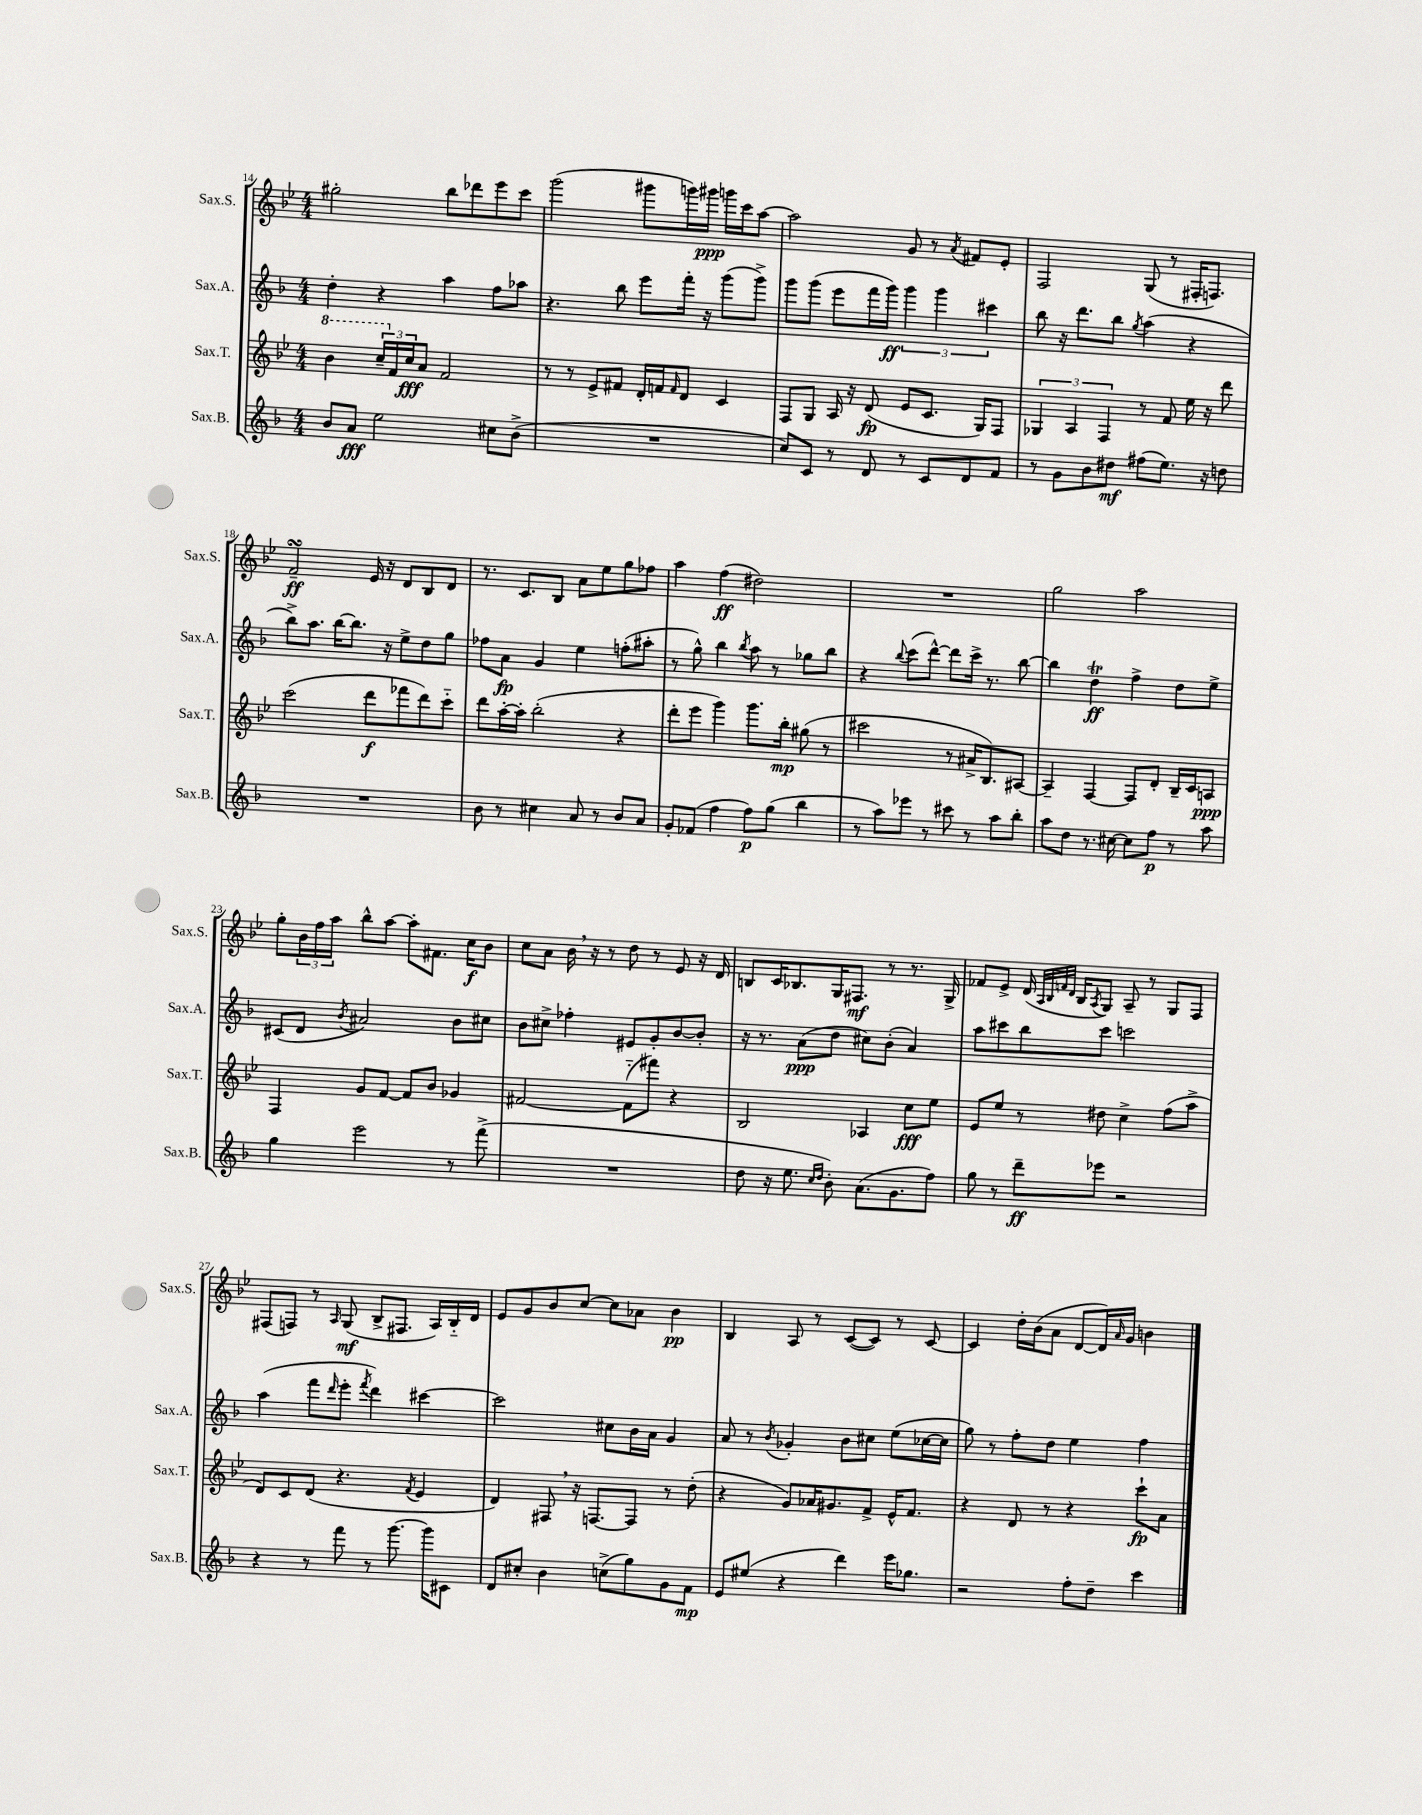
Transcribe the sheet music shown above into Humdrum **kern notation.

**kern	**kern	**kern	**kern
*staff4	*staff3	*staff2	*staff1
*clefG2	*clefG2	*clefG2	*clefG2
*k[b-]	*k[b-e-]	*k[b-]	*k[b-e-]
*M4/4	*M4/4	*M4/4	*M4/4
8b-	4bb-	4dd'	2gg#'
8a	.	.	.
2ee	24ccc~	4r	.
.	24f	.	.
.	24cc	.	.
.	8a	.	.
.	2f	4aa	8bb-
.	.	.	8ddd-
8cc#	.	8ff	8eee-
(8b-^	.	8aa-	8ccc
=	=	=	=
1r	8r	4.r	(2ggg
.	8r	.	.
.	8e-^	.	.
.	8f#	8bb-	.
.	16d'	8eee	8ggg#
.	16f	.	.
.	16qqf	.	.
.	8d	16fff'	16ggg)
.	.	16r	16ggg#
.	4c	(8ggg	16ggg
.	.	.	16ccc
.	.	8ggg^)	[8aa
=	=	=	=
8cc)	8F	8ggg	2aa]
8c	8G	(8ggg	.
8r	16A	8eee	.
.	16r	.	.
8d	(8d	16fff	.
.	.	16ggg)	.
8r	8e-	6ggg	8g
8c	8.c	.	8r
.	.	6ggg	.
.	.	.	8qa
8d	.	.	8f#
.	16G)	.	.
.	.	6ccc#	.
8f	8F	.	8e-'
=	=	=	=
8r	6G-	8bb-	2F
8g	.	16r	.
.	6A	.	.
.	.	8.ddd	.
8b-	.	.	.
.	6F	.	.
8dd#	.	8bb-	.
.	.	8qgg	.
(8ff#	8r	(4aa	(8G
8.ee)	8f	.	8r
.	16ee-	4r	16F#'
16r	16r	.	8.F)
8dd	8ddd	.	.
=	=	=	=
1r	(2ccc	8bb-^)	2f~
.	.	8.aa	.
.	.	[16bb-	.
.	.	8.bb-]	.
.	8ddd	.	16e-
.	.	16r	16r
.	8fff-	8ee^	8d
.	8ddd)	8dd	8B-
.	8ccc'~	8gg	8d
=	=	=	=
8b-	8ddd	8ff-	8.r
8r	[16aa'	8a	.
.	16aa']	.	8.c
4cc#	(2bb-'	4g	.
.	.	.	8B-
8a	.	4ee	8a
8r	.	.	8ee-
8b-	4r	(8ff'	8gg
8a	.	8aa#'	8ff-
=	=	=	=
8g'	8ddd'	8r	4aa
(8f-	8eee-	8gg^^)	.
4ff	4ggg)	4bb-	(4ff
.	.	8qbb-	.
8ff)	8.ggg	8aa	2dd#)
(8gg	.	8r	.
.	16bb-'	.	.
4bb-	(8gg#	8gg-	.
.	8r	8bb-	.
=	=	=	=
8r	2ccc#	4r	1r
8aa)	.	.	.
.	.	8qqbb-	.
8eee-	.	(8ccc	.
8r	.	[8ddd^^)	.
8ccc#	8r	8ddd]	.
8r	16a#^	16ccc^	.
.	8.B-)	8.r	.
8aa	.	.	.
8bb-'	[8A#	[8bb-	.
=	=	=	=
8aa	4A#~]	4bb-]	2gg
8dd	.	.	.
8.r	[4F	4dd	.
[16cc#	.	.	.
8cc#]	8F]	4ff^	2aa
8ff	8d'	.	.
8r	16B-~	8dd	.
.	16c	.	.
8aa	8A	8ee^	.
=	=	=	=
4gg	4F	(8c#	8gg'
.	.	8d	24b-
.	.	.	24ff
.	.	.	24aa
.	.	8qb-	.
2eee	8g	2a#)	8bb-^^
.	[8f	.	[8aa
.	8f]	.	8aa']
.	8b-	.	8.f#
8r	4g-	8b-	.
.	.	.	16cc
(8fff^	.	8cc#	8b-
=	=	=	=
1r	[2f#	8b-	8cc
.	.	8cc#^	8a
.	.	4ff-'	16b-
.	.	.	16r
.	.	.	8r
.	(8f#'~]	8e#	8dd
.	8fff#)	8g'	8r
.	4r	[8b-	8e-
.	.	8b-']	16r
.	.	.	16d
=	=	=	=
8dd	2B-	16r	8B
.	.	8.r	.
16r	.	.	16c
8.ee	.	.	8.B-
.	.	(8a	.
16qqcc	.	.	.
16qqdd	.	.	.
8b-')	.	8dd	16G
.	.	.	8.F#
(8.a	4A-	8cc#)	.
.	.	(8b-'	8r
8.g	.	.	.
.	8cc	4a)	8.r
8ff)	8ee-	.	.
.	.	.	16G^
=	=	=	=
8gg	8e-	8aa	8f-
8r	8ee-	8ccc#	8e-^
8ddd~	8r	8bb-	(16d
.	.	.	32qqA
.	.	.	32qqB-
.	.	.	32qqf
.	.	.	32qqd
.	.	.	16B-
.	.	.	8qA
8eee-	8dd#	8ccc#	8G)
2r	4cc^	2ccc	8A~
.	.	.	8r
.	(8ff	.	8G
.	8aa^	.	8F
=	=	=	=
4r	8d)	(4aa	(8F#
.	8c	.	8F)
8r	(8d	8fff	8r
.	.	16qqddd	16qqA
8fff	4.r	8eee'	(8G
.	.	8qfff	.
8r	.	4ddd)	8B-^
[8.ggg	.	.	8.F#
.	8qf	.	.
.	4e-	[4ccc#	.
16ggg]	.	.	16A)
8c#	.	.	16B-'~
.	.	.	16d
=	=	=	=
8d	4d)	2ccc#]	8e-
8cc#'	.	.	8g
4b-	8F#	.	8b-
.	16r	.	[8cc
.	[8.F	.	.
(8cc^	.	8cc#	8cc]
8gg)	8F]	16b-	8a-
.	.	16a	.
8g	8r	4g	4b-
8f	(8dd'	.	.
=	=	=	=
8e	4r	8a	4B-
(8ee#	.	8r	.
.	.	8qb-	.
4r	8g)	4g-'	8A
.	16a-	.	8r
.	8.g#	.	.
4ddd)	.	8b-	([8c
.	8f^	8cc#	8c])
16eee	16e-^^	(8ee	8r
8.gg-	8.f	.	.
.	.	[16cc-	[8c
.	.	16cc-]	.
=	=	=	=
2r	4r	8gg)	4c]
.	.	8r	.
.	8d	8ff'	16dd'
.	.	.	(16b-
.	8r	8dd	8a
8ff'	4r	4ee	[8d
8dd~	.	.	16d])
.	.	.	16qqa
.	.	.	16g
4ccc	8ccc`	4ff	4b
.	8a	.	.
==	==	==	==
*-	*-	*-	*-
